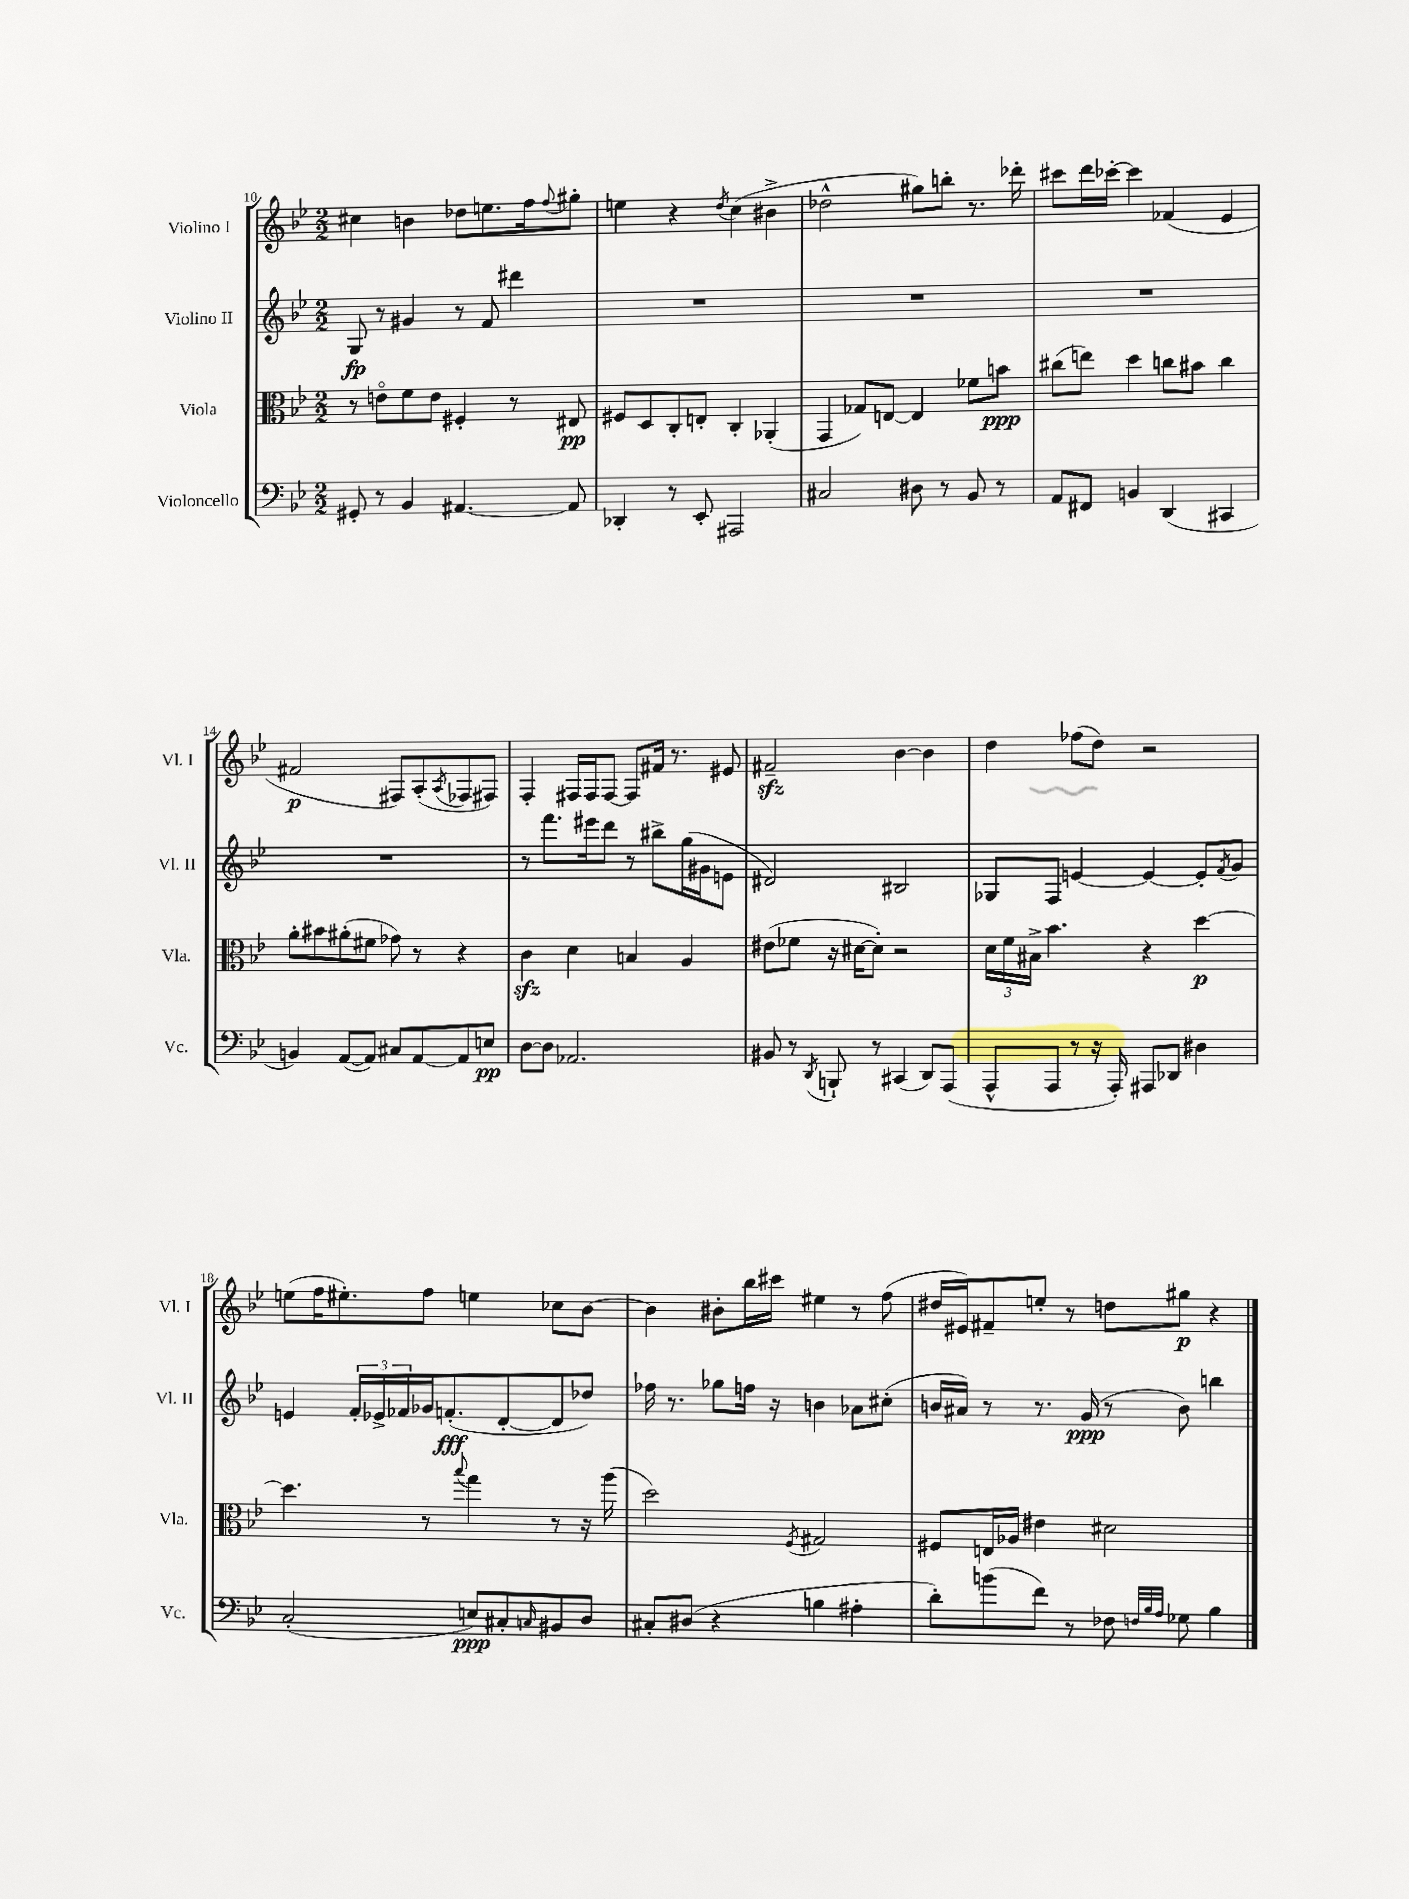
<<
\new StaffGroup <<
\new Staff = "s0" \with { instrumentName = "Violino I" shortInstrumentName = "Vl. I" } {
    \clef treble \key bes \major \numericTimeSignature \time 2/2
    cis''4 b'4 des''8 e''8. f''16 \appoggiatura { f''8 } gis''8-. |
    e''4 r4 \acciaccatura { d''8 } c''4( bis'4-> |
    des''2-^ gis''8) b''8-. r8. des'''16-. |
    cis'''8 d'''16 ces'''16~-. ces'''4 fes'4( ees'4 |
    fis'2\p fis8) a8-.( \acciaccatura { a8 } fes8 fis8) |
    f4-. fis16 fis16 fis8~ fis8 fis'16 r8. eis'8 |
    fis'2--\sfz bes'4~ bes'4 |
    d''4 fes''8( d''8) r2 |
    e''8( f''16 eis''8.-.) f''8 e''4 ces''8 bes'8~ |
    bes'4 bis'8-. bes''16 cis'''16 eis''4 r8 f''8( |
    dis''16 eis'16) fis'8-- e''8-. r8 d''8 gis''8\p r4 \bar "|." |
}
\new Staff = "s1" \with { instrumentName = "Violino II" shortInstrumentName = "Vl. II" } {
    \clef treble \key bes \major \numericTimeSignature \time 2/2
    g8\fp r8 gis'4 r8 f'8 dis'''4 |
    R1 |
    R1 |
    R1 |
    R1 |
    r8 f'''8. eis'''16 d'''8 r8 bis''8-> g''16( gis'16 e'8 |
    dis'2) bis2 |
    ges8 f8 e'4~ e'4~ e'8-. \acciaccatura { f'8 } g'8 |
    e'4 \tuplet 3/2 { f'16-. ees'16-> fes'16 } ges'16 f'8.-.\fff( d'8~-. d'8 des''8) |
    fes''16 r8. ges''8 f''16 r16 b'4 aes'8 cis''8-.( |
    b'16 ais'16) r8 r8. g'16\ppp( r8 b'8) b''4 \bar "|." |
}
\new Staff = "s2" \with { instrumentName = "Viola" shortInstrumentName = "Vla." } {
    \clef alto \key bes \major \numericTimeSignature \time 2/2
    r8 e'8\flageolet f'8 e'8 fis4-. r8 eis8\pp |
    fis8 d8 c8-. e8-. c4-. aes,4-.( |
    g,4 ges8) e8~ e4 fes'8 b'8\ppp |
    cis''8( e''8) d''4 c''8 bis'8 c''4 |
    a'8-. bis'8 ais'8-.( fis'8 ges'8) r8 r4 |
    c'4\sfz d'4 b4 a4 |
    eis'8( fes'8 r16 dis'16~ dis'8-.) r2 |
    \tuplet 3/2 { d'16 f'16 bis16-> } bes'4. r4 d''4~\p |
    d''4. r8 \appoggiatura { bes''8 } g''4 r8 r16 a''16( |
    d''2) \acciaccatura { f8 } gis2 |
    fis8 e16 aes16 eis'4 dis'2 \bar "|." |
}
\new Staff = "s3" \with { instrumentName = "Violoncello" shortInstrumentName = "Vc." } {
    \clef bass \key bes \major \numericTimeSignature \time 2/2
    gis,8-. r8 bes,4 ais,4.~ ais,8 |
    des,4-. r8 ees,8-. ais,,2 |
    cis2 dis8 r8 bes,8 r8 |
    a,8 fis,8 b,4 d,4( cis,4 |
    b,4) a,8~( a,8) cis8 a,8~ a,8 e8\pp |
    d8~ d8 aes,2. |
    bis,8 r8 \acciaccatura { d,8 } b,,8-! r8 cis,4( d,8) a,,8( |
    a,,8-^ a,,8 r8 r16 a,,16-.) ais,,8 des,8 dis4 |
    c2-.( e8\ppp) cis8-. \grace { c16 } bis,8 d8 |
    cis8-. dis8( r4 b4 ais4-. |
    d'8-.) b'8( f'8) r8 fes8 \grace { f32 bes32 a32 } ges8 bes4 \bar "|." |
}
>>
>>
\layout { \context { \Score currentBarNumber = #10 } }
